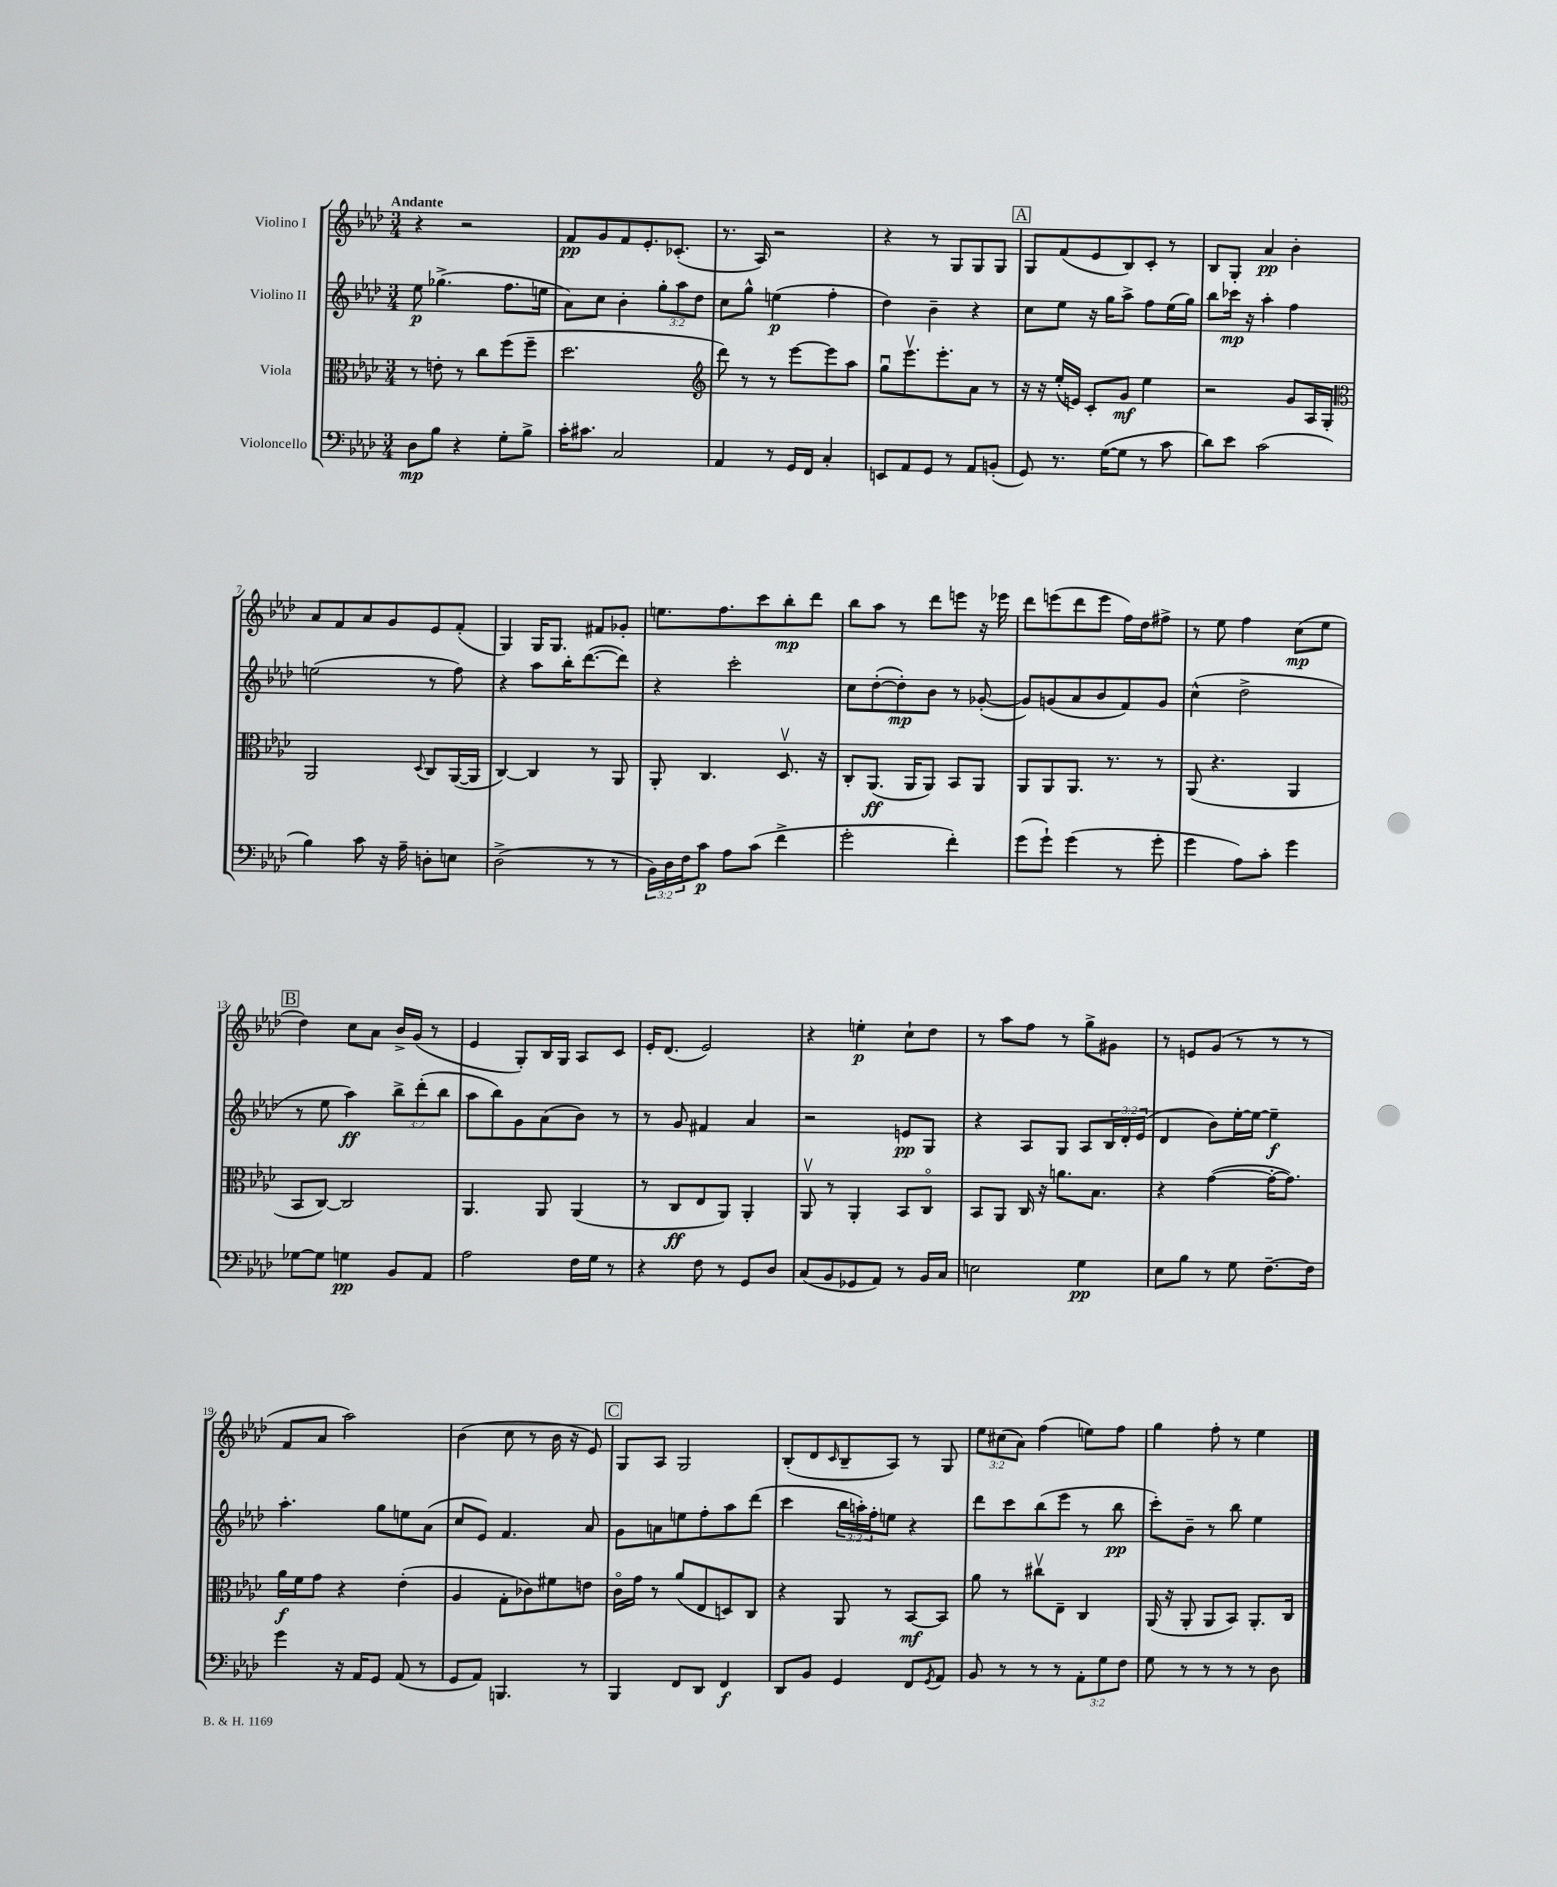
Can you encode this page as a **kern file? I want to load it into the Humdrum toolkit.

**kern	**dynam	**kern	**dynam	**kern	**dynam	**kern	**dynam
*part4	*part4	*part3	*part3	*part2	*part2	*part1	*part1
*staff4	*staff4	*staff3	*staff3	*staff2	*staff2	*staff1	*staff1
*I"Violoncello	*	*I"Viola	*	*I"Violino II	*	*I"Violino I	*
*clefF4	*	*clefC3	*	*clefG2	*	*clefG2	*
*k[b-e-a-d-]	*	*k[b-e-a-d-]	*	*k[b-e-a-d-]	*	*k[b-e-a-d-]	*
*M3/4	*	*M3/4	*	*M3/4	*	*M3/4	*
=1	=1	=1	=1	=1	=1	=1	=1
!	!	!	!	!	!	!LO:TX:a:B:t=Andante	!
8D-\L	mp	8r	.	8ee-\	p	4r	.
8B-\J	.	8en'\	.	(4.gg-X^\	.	.	.
4r	.	8r	.	.	.	2r	.
.	.	8cc\L	.	.	.	.	.
8G'\L	.	(8ff\	.	8.ff\L	.	.	.
8B-^\J	.	8ff~\J	.	.	.	.	.
.	.	.	.	16een\Jk	.	.	.
=2	=2	=2	=2	=2	=2	=2	=2
16c'\KL	.	2.dd-\	.	8a-\L)	.	8f/L	pp
8.c#X\J	.	.	.	.	.	.	.
.	.	.	.	8cc\J	.	8g/	.
2C/	.	.	.	4b-'\	.	8f/	.
.	.	.	.	.	.	8.e-'/	.
.	.	.	.	12gg'\L	.	.	.
.	.	.	.	.	.	(8.c-X'/J	.
.	.	.	.	12aa-\	.	.	.
.	.	.	.	12dd-\J	.	.	.
=3	=3	=3	=3	=3	=3	=3	=3
*	*	*clefG2	*	*	*	*	*
4AA-/	.	8ddd-\)	.	8cc\L	.	8.r	.
.	.	8r	.	8gg^^\J	.	.	.
.	.	.	.	.	.	16A-/)	.
8r	.	8r	.	(4een\	p	2r	.
16GG/LL	.	[8eee-\L	.	.	.	.	.
16FF/JJ	.	.	.	.	.	.	.
4C'/	.	8eee-\]	.	4ff'\	.	.	.
.	.	8aa-\J	.	.	.	.	.
=4	=4	=4	=4	=4	=4	=4	=4
8EEn/L	.	8ggu\L	.	4dd-\)	.	4r	.
8AA-/	.	8.eee-v\	.	.	.	.	.
8GG/J	.	.	.	4b-~\	.	8r	.
.	.	8.eee-'\	.	.	.	.	.
8r	.	.	.	.	.	8G/L	.
8AA-/L	.	8a-\J	.	4r	.	8G/	.
(8BBn'/J	.	8r	.	.	.	8G/J	.
!!LO:REH:place=s1:t=A
=5	=5	=5	=5	=5	=5	=5	=5
8GG/)	.	16r	.	8cc\L	.	8G/L	.
.	.	16r	.	.	.	.	.
8.r	.	(16ee-'/LL	.	8ee-\J	.	(8f/	.
.	.	16en/JJ)	.	.	.	.	.
.	.	8c'/L	.	16r	.	8e-/	.
([16G\KL	.	.	.	16gg\KL	.	.	.
8G\J]	.	8g/J	mf	8aa-^\J	.	8B-/)	.
8r	.	4ee-\	.	8ff\L	.	8c'/J	.
8c\	.	.	.	(16ee-\L	.	8r	.
.	.	.	.	16gg\JJ)	.	.	.
=6	=6	=6	=6	=6	=6	=6	=6
8d-\L)	.	2r	.	8bb-\L	.	8B-/L	.
8e-\J	.	.	.	16ccc-X\Jk	mp	8G'/J	.
.	.	.	.	16r	.	.	.
(2c\	.	.	.	4aa-'\	.	4a-/	pp
.	.	8g/L	.	4ff\	.	4b-'\	.
.	.	16A-/L	.	.	.	.	.
.	.	16G'/JJ	.	.	.	.	.
!!LO:LB:g=z
=7	=7	=7	=7	=7	=7	=7	=7
*	*	*clefC3	*	*	*	*	*
4B-\)	.	2AA-/	.	(2een\	.	8a-/L	.
.	.	.	.	.	.	8f/	.
8c\	.	.	.	.	.	8a-/	.
16r	.	.	.	.	.	8g/	.
16A-~\	.	.	.	.	.	.	.
.	.	8qqD-/	.	.	.	.	.
8Dn'\L	.	8C/L	.	8r	.	8e-/	.
8En\J	.	([16AA-/L	.	8ff\)	.	(8f'/J	.
.	.	16AA-/JJ]	.	.	.	.	.
=8	=8	=8	=8	=8	=8	=8	=8
(2D-^\	.	[4C/)	.	4r	.	4G/)	.
.	.	4C/]	.	8aa-\L	.	16G/KL	.
.	.	.	.	.	.	8.G/J	.
.	.	.	.	16bb-'\K	.	.	.
.	.	.	.	([8.ddd-\	.	.	.
8r	.	8r	.	.	.	8f#X/L	.
8r	.	8AA-/	.	8ddd-\J])	.	8g-X'/J	.
=9	=9	=9	=9	=9	=9	=9	=9
24BB-\LL)	.	8AA-'/	.	4r	.	8.een\L	.
24D-\	.	.	.	.	.	.	.
24F\J	.	.	.	.	.	.	.
8c\J	p	4.C/	.	.	.	.	.
.	.	.	.	.	.	8.ff\	.
8A-\L	.	.	.	2ccc'\	.	.	.
(8c\J	.	.	.	.	.	8ccc\	.
4f^\	.	8.D-v/	.	.	.	8bb-'\	mp
.	.	.	.	.	.	8ddd-\J	.
.	.	16r	.	.	.	.	.
=10	=10	=10	=10	=10	=10	=10	=10
2g'\	.	8C'/L	.	8cc\L	.	8bb-\L	.
.	.	(8.AA-/J	ff	([8dd-'\	.	8aa-\J	.
.	.	.	.	8dd-'\])	mp	8r	.
.	.	16AA-/KL	.	.	.	.	.
.	.	8AA-/J)	.	8b-\J	.	8ddd-\L	.
4f'\)	.	8BB-/L	.	8r	.	8eeen\J	.
.	.	8AA-/J	.	([8g-X'/	.	16r	.
.	.	.	.	.	.	16eee-X\	.
=11	=11	=11	=11	=11	=11	=11	=11
(8g\L	.	8AA-/L	.	8g-/L])	.	8ddd-\L	.
8g`\J)	.	8AA-/	.	(8gn/	.	(8eeen\	.
(4g\	.	8.AA-/J	.	8a-/	.	8ddd-\	.
.	.	.	.	8b-/	.	8eee\J	.
.	.	8.r	.	.	.	.	.
8r	.	.	.	8f/)	.	16ff\LL)	.
.	.	.	.	.	.	16dd-\J	.
8g'\	.	8r	.	8g/J	.	8ff#X^\J	.
=12	=12	=12	=12	=12	=12	=12	=12
4g\	.	(8AA-/	.	(4cc^^\	.	8r	.
.	.	4.r	.	.	.	8ee-\	.
8A-\L)	.	.	.	2dd-^\	.	4ff\	.
8c'\J	.	.	.	.	.	.	.
4g\	.	4AA-/	.	.	.	(8cc\L	mp
.	.	.	.	.	.	8ee-\J	.
!!LO:LB:g=z
!!LO:REH:place=s1:t=B
=13	=13	=13	=13	=13	=13	=13	=13
[8G-X\L	.	8BB-/L	.	8r	.	4dd-\)	.
8G-\J]	.	[8C/J)	.	8ee-\	.	.	.
4Gn\	pp	2C/]	.	4aa-\)	ff	8cc\L	.
.	.	.	.	.	.	8a-\J	.
8BB-/L	.	.	.	12bb-^\L	.	16b-^/LL	.
.	.	.	.	.	.	(16g/JJ	.
.	.	.	.	(12ddd-'\	.	.	.
8AA-/J	.	.	.	.	.	8r	.
.	.	.	.	12bb-\J	.	.	.
=14	=14	=14	=14	=14	=14	=14	=14
2A-\	.	4.AA-/	.	8aa-\L	.	4e-/	.
.	.	.	.	8bb-\)	.	.	.
.	.	.	.	8g\	.	8G'/L)	.
.	.	8AA-/	.	(8a-\	.	16B-/L	.
.	.	.	.	.	.	16G/JJ	.
16F\LL	.	(4AA-/	.	8b-\J)	.	8A-/L	.
16G\JJ	.	.	.	.	.	.	.
8r	.	.	.	8r	.	8c/J	.
=15	=15	=15	=15	=15	=15	=15	=15
4r	.	8r	.	8r	.	16e-'/KL	.
.	.	.	.	.	.	(8.d-/J	.
.	.	8C/L	ff	8g/	.	.	.
8F\	.	8E-/	.	4f#X/	.	2e-/)	.
8r	.	8AA-/J)	.	.	.	.	.
8GG/L	.	4AA-'/	.	4a-/	.	.	.
8D-/J	.	.	.	.	.	.	.
=16	=16	=16	=16	=16	=16	=16	=16
(8C/L	.	8AA-v/	.	2r	.	4r	.
8BB-/	.	8r	.	.	.	.	.
8GG-X/	.	4AA-'/	.	.	.	4een'\	p
8AA-/J)	.	.	.	.	.	.	.
8r	.	8BB-/L	.	8en/L	pp	8cc`\L	.
16BB-/LL	.	8C/J	.	8G/J	.	8dd-\J	.
16C/JJ	.	.	.	.	.	.	.
=17	=17	=17	=17	=17	=17	=17	=17
2En\	.	8BB-/L	.	4r	.	8r	.
.	.	8AA-/J	.	.	.	8aa-\L	.
.	.	16C/	.	8A-/L	.	8ff\J	.
.	.	16r	.	.	.	.	.
.	.	8.an\L	.	8G/J	.	8r	.
4G\	pp	.	.	8A-/L	.	8gg^\L	.
.	.	8.B-\J	.	.	.	.	.
.	.	.	.	24B-/L	.	8g#X\J	.
.	.	.	.	24d-'/	.	.	.
.	.	.	.	(24e-/JJ	.	.	.
=18	=18	=18	=18	=18	=18	=18	=18
8E-\L	.	4r	.	4d-/	.	8r	.
8B-\J	.	.	.	.	.	8en/L	.
8r	.	([4g\	.	8b-\L)	.	(8g/J	.
8G\	.	.	.	[16ee-'\L	.	8r	.
.	.	.	.	16ee-\JJ_	.	.	.
[8.F~\L	.	16g'\KL_	.	4ee-~\]	f	8r	.
.	.	8.g\J])	.	.	.	.	.
.	.	.	.	.	.	8r	.
16F\Jk]	.	.	.	.	.	.	.
!!LO:LB:g=z
=19	=19	=19	=19	=19	=19	=19	=19
4g\	.	16a-\LL	f	4.aa-'\	.	8f/L	.
.	.	16f\J	.	.	.	.	.
.	.	8g\J	.	.	.	8a-/J	.
16r	.	4r	.	.	.	2aa-\)	.
16AA-/KL	.	.	.	.	.	.	.
8GG/J	.	.	.	8gg\L	.	.	.
(8AA-/	.	(4e-'\	.	8een\	.	.	.
8r	.	.	.	(8a-\J	.	.	.
=20	=20	=20	=20	=20	=20	=20	=20
8GG/L	.	4A-/	.	8cc/L	.	(4b-\	.
8AA-/J)	.	.	.	8e-/J)	.	.	.
4.BBBn/	.	8G'\L	.	4.f/	.	8cc\	.
.	.	8c-X\)	.	.	.	8r	.
.	.	8f#X\	.	.	.	16b-\	.
.	.	.	.	.	.	16r	.
8r	.	8en\J	.	8a-/	.	8e-/)	.
!!LO:REH:place=s1:t=C
=21	=21	=21	=21	=21	=21	=21	=21
4BBB-/	.	16c\LL	.	8g\L	.	8G/L	.
.	.	16g\JJ	.	.	.	.	.
.	.	8r	.	8an\	.	8A-/J	.
8FF/L	.	(8a-/L	.	8een\	.	2G/	.
8DD-/J	.	8E-/	.	8ff'\	.	.	.
4FF/	f	8Dn/)	.	8aa-\	.	.	.
.	.	8C/J	.	(8ddd-\J	.	.	.
=22	=22	=22	=22	=22	=22	=22	=22
8DD-/L	.	4r	.	4ccc\	.	(8B-'/L	.
8BB-/J	.	.	.	.	.	8d-/	.
.	.	.	.	.	.	16qqc/	.
4GG/	.	8AA-/	.	24bb-\LL	.	8B-~/	.
.	.	.	.	24aan'\)	.	.	.
.	.	.	.	24ff'\J	.	.	.
.	.	8r	.	8een\J	.	8A-/J)	.
8FF/L	.	[8BB-/L	mf	4r	.	8r	.
8qGG/	.	.	.	.	.	.	.
8AA-/J	.	8BB-/J]	.	.	.	8G/	.
=23	=23	=23	=23	=23	=23	=23	=23
8BB-/	.	8a-\	.	8ddd-\L	.	12ee-\L	.
.	.	.	.	.	.	(12cc#X\	.
8r	.	8r	.	8ccc\	.	.	.
.	.	.	.	.	.	12a-\J)	.
8r	.	8cc#Xv\L	.	(8bb-\	.	(4ff\	.
8r	.	8E-~\J	.	8eee-\J	.	.	.
12AA-'\L	.	4C/	.	8r	.	8een\L)	.
12G\	.	.	.	.	.	.	.
.	.	.	.	8bb-\	pp	8ff\J	.
12F\J	.	.	.	.	.	.	.
=24	=24	=24	=24	=24	=24	=24	=24
8G\	.	(16AA-/	.	8ccc'\L)	.	4gg\	.
.	.	16r	.	.	.	.	.
8r	.	8AA-'/	.	8b-~\J	.	.	.
8r	.	8AA-/L	.	8r	.	8ff'\	.
8r	.	8BB-/J)	.	8bb-\	.	8r	.
8r	.	8.AA-'/L	.	4ee-\	.	4ee-\	.
8D-\	.	.	.	.	.	.	.
.	.	16C/Jk	.	.	.	.	.
==	==	==	==	==	==	==	==
*-	*-	*-	*-	*-	*-	*-	*-
